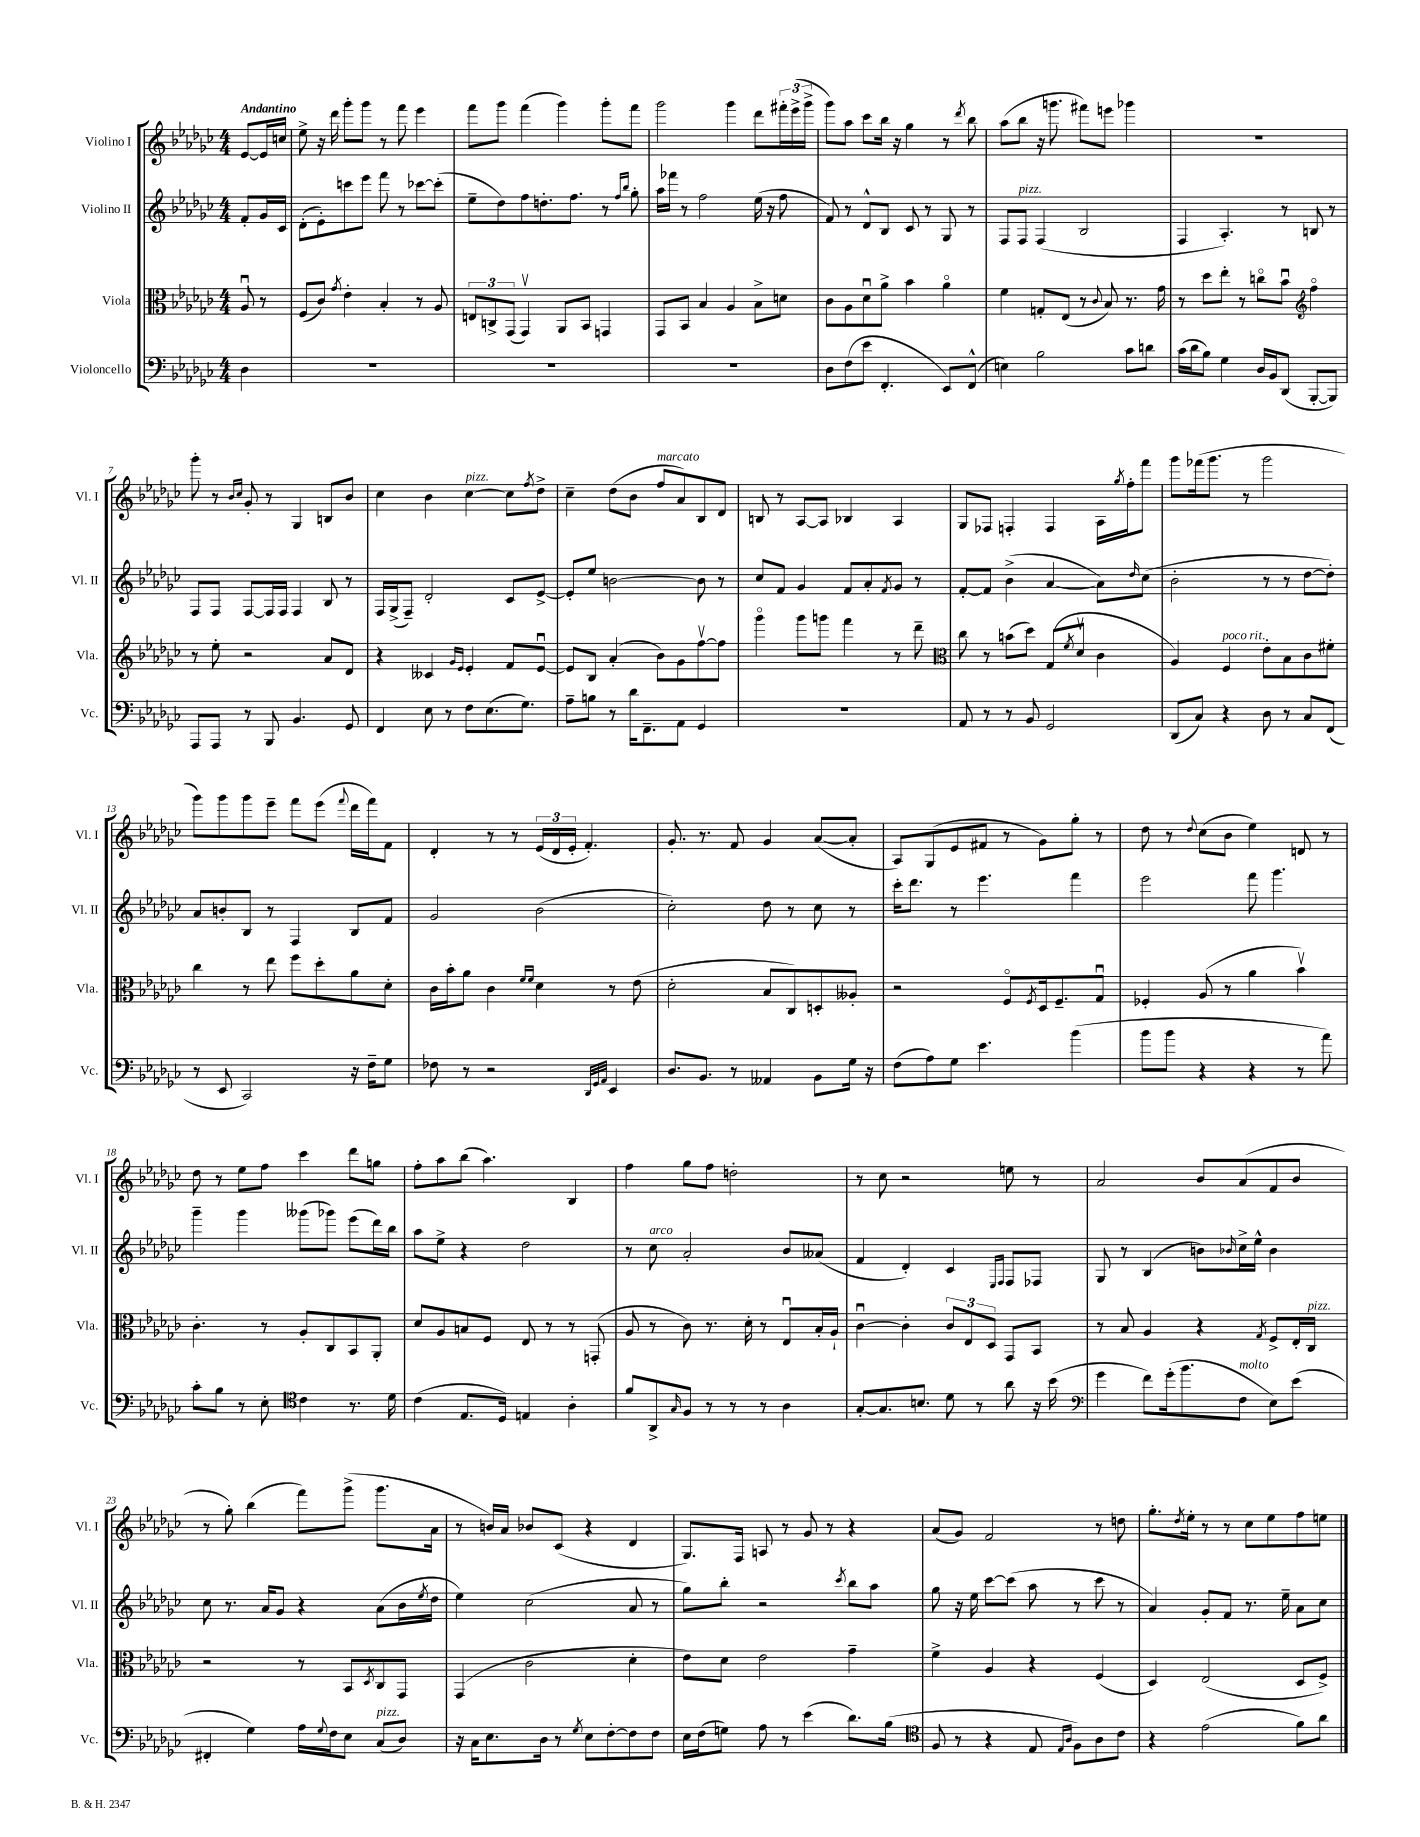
<<
\new StaffGroup <<
\new Staff = "s0" \with { instrumentName = "Violino I" shortInstrumentName = "Vl. I" } {
    \clef treble \key ges \major \numericTimeSignature \time 4/4 \partial 4 \tempo "Andantino"
    ees'8~ ees'16 c''16 |
    ees''8-> r16 des'''16 ges'''8-. ges'''8 r8 f'''8 ees'''4 |
    f'''8 ges'''8 f'''4( ges'''4) ges'''8-. f'''8 |
    ges'''2 ges'''4 des'''8 \tuplet 3/2 { fis'''16-. ees'''16->( ges'''16-> } |
    ges'''8) aes''8 ces'''8 bes''16 r16 ges''4 r8 \acciaccatura { des'''8 } bes''8 |
    aes''8( bes''8 r16 g'''8. fis'''8) e'''8 ges'''4 |
    R1 |
    ges'''8-. r8 \grace { bes'16 ces''16 } ges'8-. r8 ges4 b8 bes'8 |
    ces''4 bes'4 ces''4~^\markup { \italic "pizz." } ces''8 \acciaccatura { f''8 } des''8-> |
    ces''4-- des''8( bes'8 f''8^\markup { \italic "marcato" } aes'8) bes8 des'8 |
    b8 r8 aes8~ aes8 bes4 aes4 |
    ges8 fes8 f4-. f4 aes16 \acciaccatura { ges''8 } f''16-. f'''8 |
    ges'''8 fes'''16( ges'''8. r8 ges'''2 |
    ges'''8) ges'''8 ges'''8 ees'''8-- f'''8 ees'''8( \appoggiatura { f'''8 } des'''16 f'''16) f'8 |
    des'4-. r8 r8 \tuplet 3/2 { ees'16( des'16 ees'16-. } f'4.-.) |
    ges'8.-. r8. f'8 ges'4 aes'8~( aes'8-. |
    aes8) ges8( ees'8 fis'8 r8 ges'8) ges''8-. r8 |
    des''8 r8 \appoggiatura { des''8 } ces''8( bes'8 ees''4) d'8 r8 |
    des''8 r8 ees''8 f''8 ces'''4 des'''8 g''8 |
    f''8-. aes''8 bes''8( aes''4.) bes4 |
    f''4 ges''8 f''8 d''2-. |
    r8 ces''8 r2 e''8 r8 |
    aes'2 bes'8 aes'8( f'8 bes'8 |
    r8 ges''8-.) bes''4( f'''8) ges'''8->( ges'''8. aes'16 |
    r8 b'16) aes'16 bes'8 ces'8( r4 des'4 |
    ges8.) f16 a8 r8 ges'8 r8 r4 |
    aes'8( ges'8) f'2 r8 d''8 |
    ges''8.-. \acciaccatura { des''8 } ees''16-. r8 r8 ces''8 ees''8 f''8 e''8 \bar "|." |
}
\new Staff = "s1" \with { instrumentName = "Violino II" shortInstrumentName = "Vl. II" } {
    \clef treble \key ges \major \numericTimeSignature \time 4/4 \partial 4
    f'8-. ges'16 ces'16 |
    des'8-.( ees'8-.) c'''8 ees'''8 f'''8 r8 ces'''8~ ces'''8-.( |
    ees''8-- des''8) f''8 d''8.-. f''8. r8 \grace { f''16 bes''16 } ges''8-. |
    aes''16 fes'''16 r8 f''2 ees''16( r16 f''8 |
    f'8) r8 des'8-^ bes8 ces'8 r8 ges8 r8 |
    f8 f8^\markup { \italic "pizz." } f4( bes2 |
    f4 aes4.-.) r8 b8 r8 |
    f8 f8 f8~ f16 f16 f4 bes8 r8 |
    f16 ges16->( f8--) des'2-. ces'8 ees'8~-> |
    ees'8-. ees''8 b'2~ b'8 r8 |
    ces''8 f'8 ges'4 f'8 aes'8-. \acciaccatura { f'8 } ges'8 r8 |
    f'8~-. f'8 bes'4->( aes'4~ aes'8) \grace { des''16 } ces''8( |
    bes'2-. r8 r8 des''8~ des''8-.) |
    aes'8 b'8-. bes8 r8 f4 bes8 f'8 |
    ges'2 bes'2( |
    ces''2-.) des''8 r8 ces''8 r8 |
    ces'''16-. des'''8. r8 ees'''4. f'''4 |
    ees'''2 f'''8 ges'''4. |
    ges'''4-- ges'''4 geses'''8( ges'''8) ees'''8( des'''16) bes''16 |
    aes''8 ees''8-> r4 des''2 |
    r8 ces''8^\markup { \italic "arco" } aes'2-. bes'8 aeses'8( |
    f'4 des'4-.) ces'4 \grace { ees16 f16 } f8 fes8 |
    ges8 r8 bes4( b'8) \grace { bes'16 } ces''16-> ees''16-^ bes'4 |
    ces''8 r8. aes'16 ges'8 r4 aes'8( bes'16 \acciaccatura { ees''8 } des''16 |
    ees''4) ces''2( aes'8 r8 |
    ges''8) bes''8-. r2 \acciaccatura { ces'''8 } bes''8 aes''8 |
    ges''8 r16 ees''16 ces'''8~ ces'''8( aes''8 r8 ces'''8 r8 |
    aes'4) ges'8-. f'8 r8. ees''16-- aes'8 ces''8 \bar "|." |
}
\new Staff = "s2" \with { instrumentName = "Viola" shortInstrumentName = "Vla." } {
    \clef alto \key ges \major \numericTimeSignature \time 4/4 \partial 4
    aes8\downbow r8 |
    f8( ces'8) \acciaccatura { ges'8 } ees'4-. bes4-. r8 aes8 |
    \tuplet 3/2 { e8 c8-> ges,8( } ges,4\upbow) aes,8 bes,8 g,4 |
    ges,8 bes,8 bes4 aes4 bes8-> d'8 |
    ces'8 aes8 des'8\downbow aes'8-> bes'4 aes'4\flageolet |
    f'4 g8-. ees8( r8 \appoggiatura { ces'8 } bes8) r8. ges'16 |
    r8 des''8 ees''8-. r8 c''8\flageolet bes'8\downbow \clef treble f''4\flageolet |
    r8 ees''8-. r2 aes'8 des'8 |
    r4 ceses'4 \grace { ges'16 ees'16 } ees'4-. f'8 ees'8~\downbow |
    ees'8 bes8 aes'4-.( bes'8) ges'8 f''8~\upbow f''8 |
    ges'''4\flageolet ges'''8 g'''8 f'''4 r8 des'''8-- |
    \clef alto ces''8 r8 b'8( des''8) ges8( \acciaccatura { f'8 } des'8\upbow ces'4 |
    aes4) f4^\markup { \italic "poco rit." } ees'8-. bes8 ces'8 fis'8-. |
    ces''4 r8 ees''8 f''8 des''8-. aes'8 des'8-. |
    ces'16 bes'16-. aes'8 ces'4 \grace { f'16 f'16 } des'4 r8 ees'8( |
    des'2-. bes8 ces8) d8-. aeses8-. |
    r2 f8\flageolet \acciaccatura { f8 } des16 f8.-- ges8\downbow |
    fes4-. aes8( r8 aes'4 bes'4\upbow) |
    ces'4.-. r8 aes8-. ces8 bes,8 aes,8-. |
    des'8 aes8 b8 f8 ees8 r8 r8 g,8-.( |
    aes8 r8 ces'8) r8. des'16-. r8 ees8\downbow bes16-. aes16-! |
    ces'4~\downbow ces'4-. \tuplet 3/2 { ces'8 ees8 des8 } ges,8 bes,8 |
    r8 bes8 aes4 r4 \acciaccatura { ges8 } f8-> ees16-. ces16^\markup { \italic "pizz." } |
    r2 r8 bes,8 \acciaccatura { des8 } ces8 ges,8 |
    ges,4( ces'2 des'4-. |
    ees'8) des'8 ees'2 ges'4-- |
    f'4-> aes4 r4 f4( |
    des4) ees2( des8 f8->) \bar "|." |
}
\new Staff = "s3" \with { instrumentName = "Violoncello" shortInstrumentName = "Vc." } {
    \clef bass \key ges \major \numericTimeSignature \time 4/4 \partial 4
    des4 |
    R1 |
    R1 |
    R1 |
    des8 f8( ees'8 f,4.-. ees,8) f,8-^( |
    e4) bes2 ces'8 d'8 |
    ces'16( des'16 bes8) ges4 des16 bes,16 des,8( bes,,8~-. bes,,8) |
    aes,,8 aes,,8 r8 bes,,8 bes,4. ges,8 |
    f,4 ees8 r8 f8 ees8.( ges8.) |
    aes8-- b8 r8 des'16 f,8.-- aes,8 ges,4 |
    R1 |
    aes,8 r8 r8 bes,8 ges,2 |
    des,8( ces8) r4 des8 r8 ces8 f,8( |
    r8 ees,8 ces,2) r16 f16-- ges8 |
    fes8 r8 r2 \grace { des,32 ges,32 aes,32 } ees,4 |
    des8. bes,8. r8 aeses,4 bes,8 ges16 r16 |
    f8( aes8) ges8 ees'4. bes'4( |
    bes'8 bes'8 r4 r4 r8 aes'8) |
    ces'8-. bes8 r8 ees8-. \clef tenor ces'4 r8. des'16 |
    ces'4( ees8. des16) e4 aes4-. |
    f'8 aes,8-> \grace { ges16 } f8 r8 r8 r8 aes4 |
    ges8~-. ges8. b8. des'8 r8 aes'8 r16 bes'16( |
    \clef bass ges'4 f'8) ges'16-.( bes'8. f8^\markup { \italic "molto" } ees8) ees'8( |
    fis,4-. ges4) aes16 \appoggiatura { ges8 } f16 ees8 ces8^\markup { \italic "pizz." }( des8) |
    r16 ces16 ees8. des16 r8 \acciaccatura { ges8 } ees8 f8~-. f8 f8 |
    ees16 f16( g8) aes8 r8 ees'4( des'8.) bes16( |
    \clef tenor f8 r8 r4 ees8 \grace { ees16 aes16 } f8) aes8 ces'8 |
    r4 ees'2( f'8) aes'8 \bar "|." |
}
>>
>>
